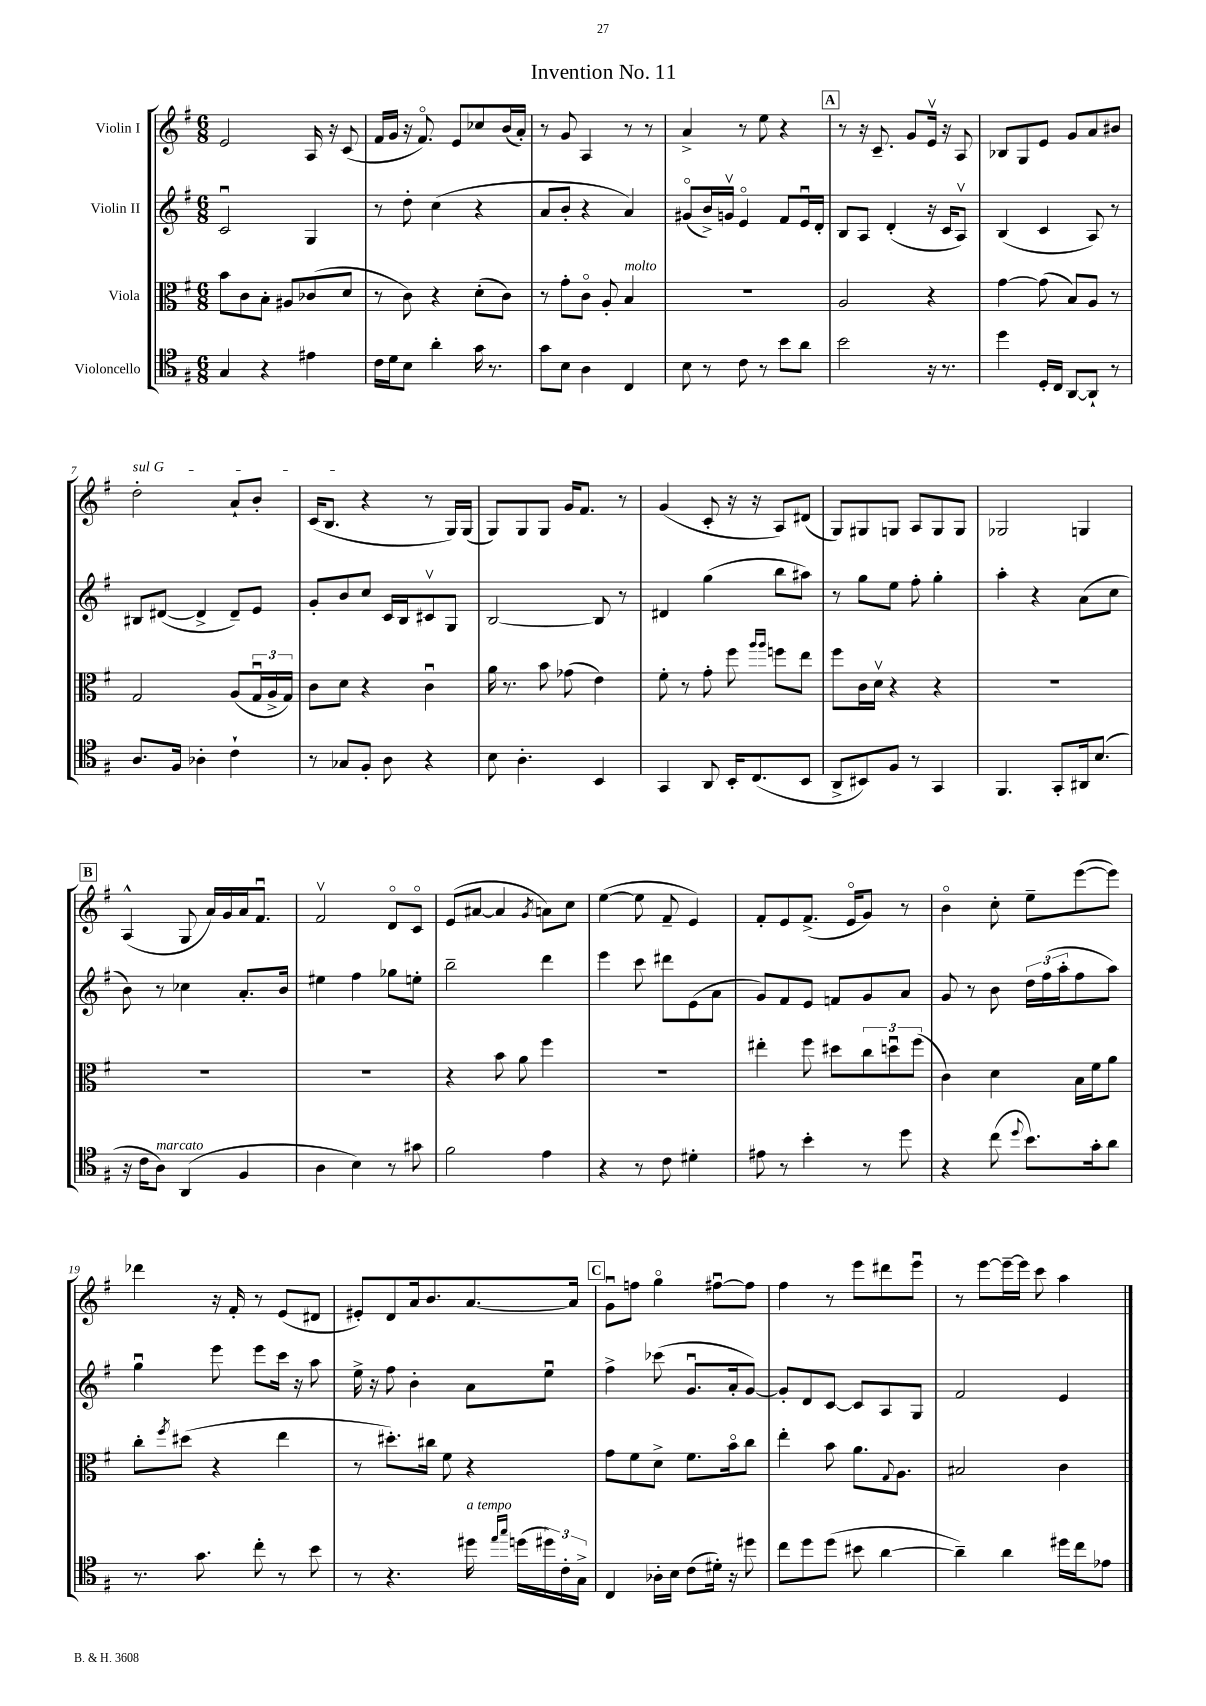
\header { title = "Invention No. 11" }
<<
\new StaffGroup <<
\new Staff = "s0" \with { instrumentName = "Violin I" } {
    \clef treble \key g \major \numericTimeSignature \time 6/8
    e'2 a16 r16 c'8( |
    fis'16 g'16 r16 fis'8.\flageolet) e'8 ces''8 b'16( a'16-.) |
    r8 g'8 a4 r8 r8 |
    a'4-> r8 e''8 r4 |
    \mark \markup { \box "A" } r8 r16 c'8.-- g'8 e'16\upbow r16 a8 |
    bes8 g8 e'8 g'8 a'8 bis'8 |
    \once \override TextSpanner.bound-details.left.text = \markup { \italic "sul G" } d''2-.\startTextSpan a'8-! b'8-. |
    c'16( b8.\stopTextSpan r4 r8 g16) g16( |
    g8) g8 g8 g'16 fis'8. r8 |
    g'4( c'8-. r16 r16 a8) dis'8( |
    g8) gis8 g8 a8 g8 g8 |
    ges2 g4 |
    \mark \markup { \box "B" } a4-^( g8 a'16) g'16 a'16 fis'8.\downbow |
    fis'2\upbow d'8\flageolet c'8\flageolet |
    e'8( ais'8~ ais'4 \acciaccatura { g'8 } a'8) c''8 |
    e''4~( e''8 fis'8-- e'4) |
    fis'8-. e'8 fis'8.->( e'16\flageolet g'8) r8 |
    b'4\flageolet c''8-. e''8-- e'''8~( e'''8) |
    des'''4 r16 fis'16-. r8 e'8( dis'8 |
    eis'8-.) d'8 a'16 b'8. a'8.~ a'16 |
    \mark \markup { \box "C" } g'8\downbow f''8 g''4\flageolet fis''8~\downbow fis''8 |
    fis''4 r8 e'''8 dis'''8 e'''8\downbow |
    r8 e'''8~ e'''16~-- e'''16 c'''8 a''4 \bar "|." |
}
\new Staff = "s1" \with { instrumentName = "Violin II" } {
    \clef treble \key g \major \numericTimeSignature \time 6/8
    c'2\downbow g4 |
    r8 d''8-. c''4( r4 |
    a'8 b'8-. r4 a'4) |
    gis'8\flageolet( b'16->) g'16\upbow e'4\flageolet fis'8 e'16\downbow d'16-. |
    \mark \markup { \box "A" } b8 a8 d'4-.( r16 c'16 a8\upbow) |
    b4( c'4 a8) r8 |
    bis8 dis'8~( dis'4-> dis'8--) e'8 |
    g'8-. b'8 c''8 c'16 b16 cis'8\upbow g8 |
    b2~ b8 r8 |
    dis'4 g''4( b''8 ais''8) |
    r8 g''8 e''8 fis''8-. g''4-. |
    a''4-. r4 a'8( c''8 |
    \mark \markup { \box "B" } b'8) r8 ces''4 a'8.-. b'16 |
    eis''4 fis''4 ges''8 e''8-. |
    b''2-- d'''4 |
    e'''4 c'''8 dis'''8 e'8( a'8 |
    g'8) fis'8 e'8 f'8 g'8 a'8 |
    g'8 r8 b'8 \tuplet 3/2 { d''16 fis''16( a''16-. } fis''8 a''8) |
    g''4\downbow e'''8 e'''8 c'''16 r16 a''8 |
    e''16-> r16 fis''8 b'4-. a'8 e''8\downbow |
    \mark \markup { \box "C" } fis''4-> ces'''8( g'8.\downbow a'16-. g'8~) |
    g'8-. d'8 c'8~ c'8 a8 g8 |
    fis'2 e'4 \bar "|." |
}
\new Staff = "s2" \with { instrumentName = "Viola" } {
    \clef alto \key g \major \numericTimeSignature \time 6/8
    b'8 c'8 b8-. ais8 ces'8( d'8 |
    r8 c'8) r4 d'8-.( c'8) |
    r8 g'8-. c'8\flageolet a8-. b4^\markup { \italic "molto" } |
    R2. |
    \mark \markup { \box "A" } a2 r4 |
    g'4~ g'8( b8) a8 r8 |
    g2 a8( \tuplet 3/2 { g16\downbow a16-> g16) } |
    c'8 d'8 r4 c'4\downbow |
    a'16 r8. b'8 ges'8( e'4) |
    fis'8-. r8 g'8-. fis''8 \grace { a''16 a''16 } f''8 e''8 |
    fis''8 c'16 d'16\upbow r4 r4 |
    R2. |
    \mark \markup { \box "B" } R2. |
    R2. |
    r4 b'8 a'8 fis''4 |
    r2. |
    eis''4-. fis''8 dis''8 \tuplet 3/2 { c''8 d''8\downbow fis''8( } |
    c'4) d'4 b16 fis'16 a'8 |
    c''8-. \acciaccatura { fis''8 } dis''8( r4 e''4 |
    r8 dis''8.-.) cis''16 fis'8 r4 |
    \mark \markup { \box "C" } g'8 fis'8 d'8-> fis'8. b'16\flageolet c''8 |
    e''4-. b'8 a'8. \appoggiatura { g8 } a8. |
    bis2 c'4 \bar "|." |
}
\new Staff = "s3" \with { instrumentName = "Violoncello" } {
    \clef tenor \key g \major \numericTimeSignature \time 6/8
    g4 r4 eis'4 |
    c'16 d'16 b8 a'4-. g'16 r8. |
    g'8 b8 a4 c4 |
    b8 r8 c'8 r8 b'8 a'8 |
    \mark \markup { \box "A" } b'2 r16 r8. |
    d''4 d16-. c16 a,8~ a,8-! r8 |
    a8. fis16 aes4-. c'4-! |
    r8 ges8 fis8-. a8 r4 |
    b8 a4.-. b,4 |
    g,4 a,8 b,16-. c8.( b,8 |
    a,8-> bis,8) fis8 r8 g,4 |
    fis,4. g,8-. ais,16 b8.( |
    \mark \markup { \box "B" } r16 c'16 a8^\markup { \italic "marcato" }) a,4( fis4 |
    a4 b4) r8 gis'8 |
    fis'2 e'4 |
    r4 r8 c'8 dis'4-. |
    eis'8 r8 b'4-. r8 d''8 |
    r4 c''8( \appoggiatura { d''8 } b'8.) g'16-. a'8 |
    r8. g'8. c''8-. r8 b'8 |
    r8 r4. dis''16^\markup { \italic "a tempo" } \grace { e''16 g''16 } d''16( \tuplet 3/2 { dis''16) c'16-. g16-> } |
    \mark \markup { \box "C" } c4 aes16-. b16 c'8( dis'16-.) r16 dis''8 |
    c''8 d''8 d''8( bis'8 a'4~ |
    a'4--) a'4 dis''16 c''16 ees'8 \bar "|." |
}
>>
>>
